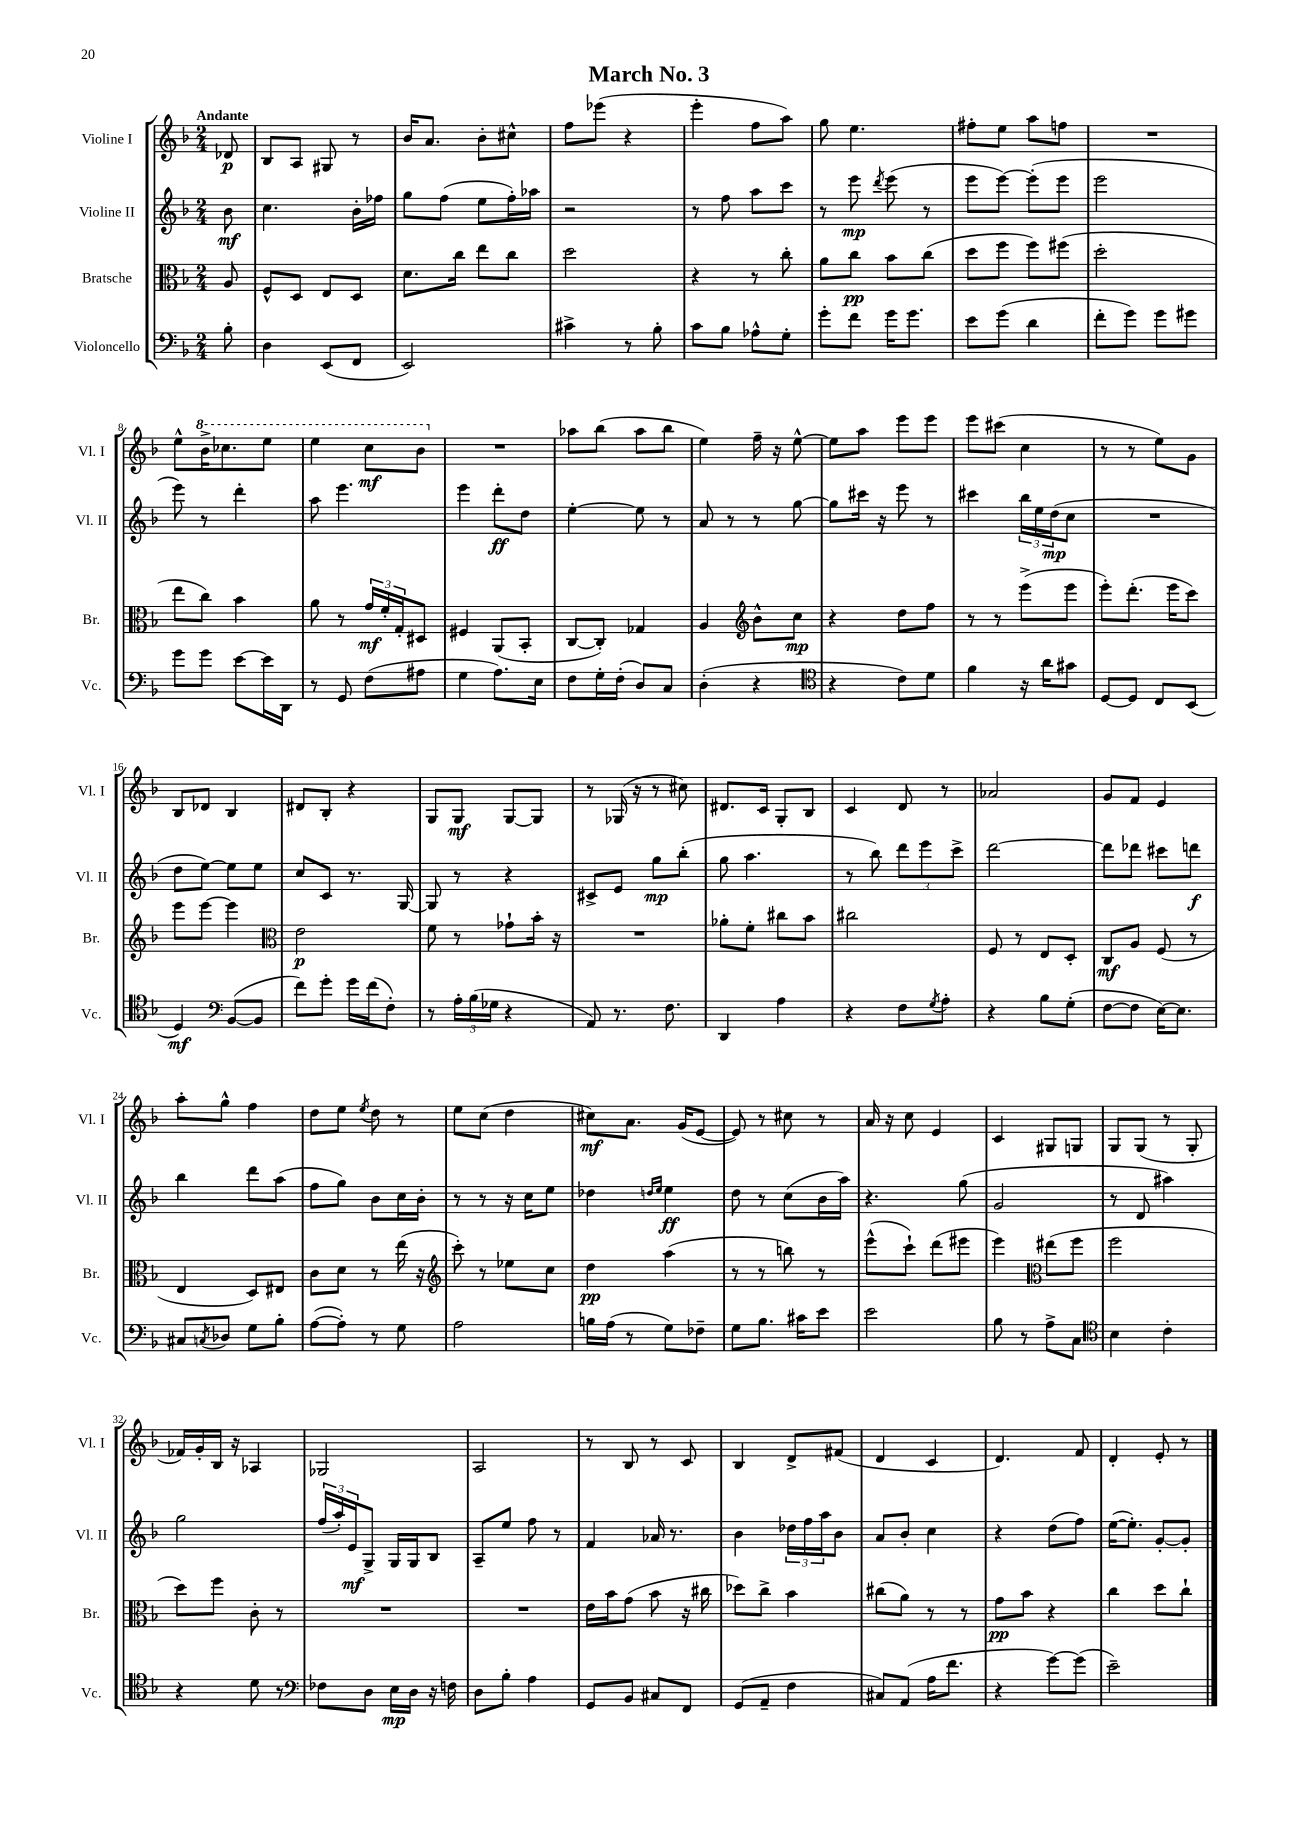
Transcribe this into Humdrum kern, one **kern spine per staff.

**kern	**kern	**kern	**kern
*staff4	*staff3	*staff2	*staff1
*clefF4	*clefC3	*clefG2	*clefG2
*k[b-]	*k[b-]	*k[b-]	*k[b-]
*M2/4	*M2/4	*M2/4	*M2/4
8B-'\	8A/	8b-\	8d-/
=	=	=	=
4D\	8F^^/L	4.cc\	8B-/L
.	8D/J	.	8A/J
(8EE/L	8E/L	.	8G#/
8FF/J	8D/J	16b-'\LL	8r
.	.	16ff-\JJ	.
=	=	=	=
2EE/)	8.d\L	8gg\L	16b-/LK
.	.	.	8.a/J
.	.	(8ff\J	.
.	16cc\Jk	.	.
.	8ee\L	8ee\L	8b-'\L
.	8cc\J	16ff'\L)	8cc#^^\J
.	.	16aa-\JJ	.
=	=	=	=
4c#^\	2dd\	2r	8ff\L
.	.	.	(8eee-\J
8r	.	.	4r
8B-'\	.	.	.
=	=	=	=
8c\L	4r	8r	4eee'\
8B-\J	.	8ff\	.
8A-^^\L	8r	8aa\L	8ff\L
8G'\J	8cc'\	8ccc\J	8aa\J)
=	=	=	=
8g'\L	8a\L	8r	8gg\
8f\J	8cc\J	8eee\	4.ee\
.	.	8qddd/	.
16g\LK	8b-\L	(8eee\	.
8.g\J	.	.	.
.	(8cc\J	8r	.
=	=	=	=
8e\L	8dd\L	8eee\L	8ff#'\L
(8g\J	8ff\J	[8eee\J)	8ee\J
4d\	8ff\L)	(8eee'\]L	8aa\L
.	(8ff#\J	8eee\J	8ff\J
=	=	=	=
8f'\L	2dd'\	2eee\	2r
8g\J)	.	.	.
8g\L	.	.	.
8g#\J	.	.	.
=	=	=	=
8g\L	8ee\L	8eee\)	8ee^^\L
8g\J	8cc\J)	8r	16bb-^\K
.	.	.	8.ccc-\
[8e\L	4b-\	4ddd'\	.
16e\]L	.	.	8eee\J
16DD\JJ	.	.	.
=	=	=	=
8r	8a\	8aa\	4eee\
8GG/	8r	4.eee\	.
(8F\L	24g/LL	.	8ccc\L
.	24f'/	.	.
.	24G'/J	.	.
8A#\J	8D#/J	.	8bb-\J
=	=	=	=
4G\	4F#/	4eee\	2r
8.A\L)	(8AA/L	8ddd'\L	.
.	8BB-'/J	8dd\J	.
16E\Jk	.	.	.
=	=	=	=
8F\L	[8C/L	[4ee'\	8aa-\L
16G'\L	8C'/]J)	.	(8bb-\J
(16F'\JJ	.	.	.
8D/L)	4G-/	8ee\]	8aa-\L
8C/J	.	8r	8bb-\J
=	=	=	=
(4D'\	4A/	8a/	4ee\)
.	.	8r	.
*	*clefG2	*	*
4r	8b-^^\L	8r	16ff~\
.	.	.	16r
.	8cc\J	[8gg\	[8ee^^\
=	=	=	=
*clefC4	*	*	*
4r	4r	8gg\]L	8ee\]L
.	.	16ccc#\Jk	8aa\J
.	.	16r	.
8c\L)	8dd\L	8eee\	8eee\L
8d\J	8ff\J	8r	8eee\J
=	=	=	=
4f\	8r	4ccc#\	8eee\L
.	8r	.	(8ccc#\J
16r	(8eee^\L	24bb-\LL	4cc\
.	.	24ee\	.
16a\LK	.	.	.
.	.	(24dd\J	.
8g#\J	8eee\J	8cc\J	.
=	=	=	=
[8D/L	8eee'\L)	2r	8r
8D/]J	(8.ddd'\J	.	8r
8C/L	.	.	8ee\L)
.	16eee\LK	.	.
(8BB-/J	8ccc\J)	.	8g\J
=	=	=	=
4D/)	8eee\L	8dd\L	8B-/L
.	[8eee\J	[8ee\J)	8d-/J
*clefF4	*	*	*
([8BB-/L	4eee\]	8ee\]L	4B-/
8BB-/]J	.	8ee\J	.
=	=	=	=
*	*clefC3	*	*
8f\L)	2e\	8cc/L	8d#/L
8g'\J	.	8c/J	8B-'/J
16g\LL	.	8.r	4r
(16f\J	.	.	.
8F'\J)	.	.	.
.	.	[16G/	.
=	=	=	=
8r	8f\	8G/]	8G/L
24A'\LL	8r	8r	8G/J
(24B-\	.	.	.
24G-\JJ	.	.	.
4r	8g-`\L	4r	[8G/L
.	16b-'\Jk	.	8G/]J
.	16r	.	.
=	=	=	=
8AA/)	2r	8c#^/L	8r
8.r	.	8e/J	(16G-/
.	.	.	16r
.	.	8gg\L	8r
8.F\	.	.	.
.	.	(8bb-'\J	8cc#\)
=	=	=	=
4DD/	8a-'\L	8gg\	8.d#/L
.	8f'\J	4.aa\	.
.	.	.	16c/Jk
4A\	8cc#\L	.	8G'/L
.	8b-\J	.	8B-/J
=	=	=	=
4r	2cc#\	8r	4c/
.	.	8bb-\)	.
8F\L	.	12ddd\L	8d/
.	.	12eee\	.
8qG/	.	.	.
8A'\J	.	.	8r
.	.	12ccc^\J	.
=	=	=	=
4r	8F/	[2ddd\	2a-/
.	8r	.	.
8B-\L	8E/L	.	.
(8G'\J	8D'/J	.	.
=	=	=	=
[8F\L	8C/L	8ddd\]L	8g/L
8F\]J	8A/J	8ddd-\J	8f/J
[16E\LK)	(8F/	8ccc#\L	4e/
8.E\]J	.	.	.
.	8r	8ddd\J	.
=	=	=	=
8C#/L	4E/	4bb-\	8aa'\L
8qC/	.	.	.
8D-/J	.	.	8gg^^\J
8G\L	8D/L)	8ddd\L	4ff\
8B-'\J	8E#/J	(8aa\J	.
=	=	=	=
([8A\L	8c\L	8ff\L	8dd\L
8A'\]J)	8d\J	8gg\J)	8ee\J
.	.	.	8qee/
8r	8r	8b-\L	8dd\
8G\	(16ee\	16cc\L	8r
.	16r	16b-'\JJ	.
=	=	=	=
*	*clefG2	*	*
2A\	8ccc'\)	8r	8ee\L
.	8r	8r	(8cc\J
.	8ee-\L	16r	4dd\
.	.	16cc\LK	.
.	8cc\J	8ee\J	.
=	=	=	=
16B\LL	4dd\	4dd-\	8cc#\L)
(16A\JJ	.	.	.
8r	.	.	8.a\J
.	.	16qqdd/LL	.
.	.	16qqee/JJ	.
8G\L)	(4aa\	4ee\	.
.	.	.	(16g/LK
8F-~\J	.	.	[8e/J
=	=	=	=
8G\L	8r	8dd\	8e/])
8.B-\J	8r	8r	8r
.	8bb\)	(8cc\L	8cc#\
16c#\LK	.	.	.
8e\J	8r	16b-\L	8r
.	.	16aa\JJ)	.
=	=	=	=
2e\	(8eee^^\L	4.r	16a/
.	.	.	16r
.	8ccc`\J)	.	8cc\
.	(8ddd\L	.	4e/
.	8eee#\J	(8gg\	.
=	=	=	=
8B-\	4eee\)	2g/	4c/
8r	.	.	.
*	*clefC3	*	*
8A^\L	(8ee#\L	.	8G#/L
8C\J	8ff\J	.	8G/J
=	=	=	=
*clefC4	*	*	*
4B-\	2ff\	8r	8G/L
.	.	8d/	(8G/J
4c'\	.	4aa#\)	8r
.	.	.	8G'/
=	=	=	=
4r	8dd\L)	2gg\	16f-/LL)
.	.	.	16g'/
.	8ff\J	.	16B-/JJ
.	.	.	16r
8d\	8c'\	.	4A-/
8r	8r	.	.
=	=	=	=
*clefF4	*	*	*
8F-\L	2r	(24ff/LL	2G-/
.	.	24aa'/)	.
.	.	24e/J	.
8D\J	.	8G^/J	.
16E\LL	.	16G/LL	.
16D\JJ	.	16G/J	.
16r	.	8B-/J	.
16F\	.	.	.
=	=	=	=
8D\L	2r	8A~/L	2A/
8B-'\J	.	8ee/J	.
4A\	.	8ff\	.
.	.	8r	.
=	=	=	=
8GG/L	16e\LL	4f/	8r
.	16b-\J	.	.
8BB-/J	(8g\J	.	8B-/
8C#/L	8b-\	16a-/	8r
.	.	8.r	.
8FF/J	16r	.	8c/
.	16cc#\	.	.
=	=	=	=
(8GG/L	8dd-\L)	4b-\	4B-/
8AA~/J	8cc^\J	.	.
4F\	4b-\	24dd-\LL	8d^/L
.	.	24ff\	.
.	.	24aa\J	.
.	.	8b-\J	(8f#/J
=	=	=	=
8C#/L)	(8cc#\L	8a/L	4d/
(8AA/J	8a\J)	8b-'/J	.
16A\LK	8r	4cc\	4c/
8.f\J	.	.	.
.	8r	.	.
=	=	=	=
4r	8g\L	4r	4.d/)
.	8b-\J	.	.
[8g\L)	4r	(8dd\L	.
(8g\]J	.	8ff\J)	8f/
=	=	=	=
2e~\)	4cc\	([16ee\LK	4d'/
.	.	8.ee'\]J)	.
.	8dd\L	[8g'/L	8e'/
.	8cc`\J	8g'/]J	8r
==	==	==	==
*-	*-	*-	*-
